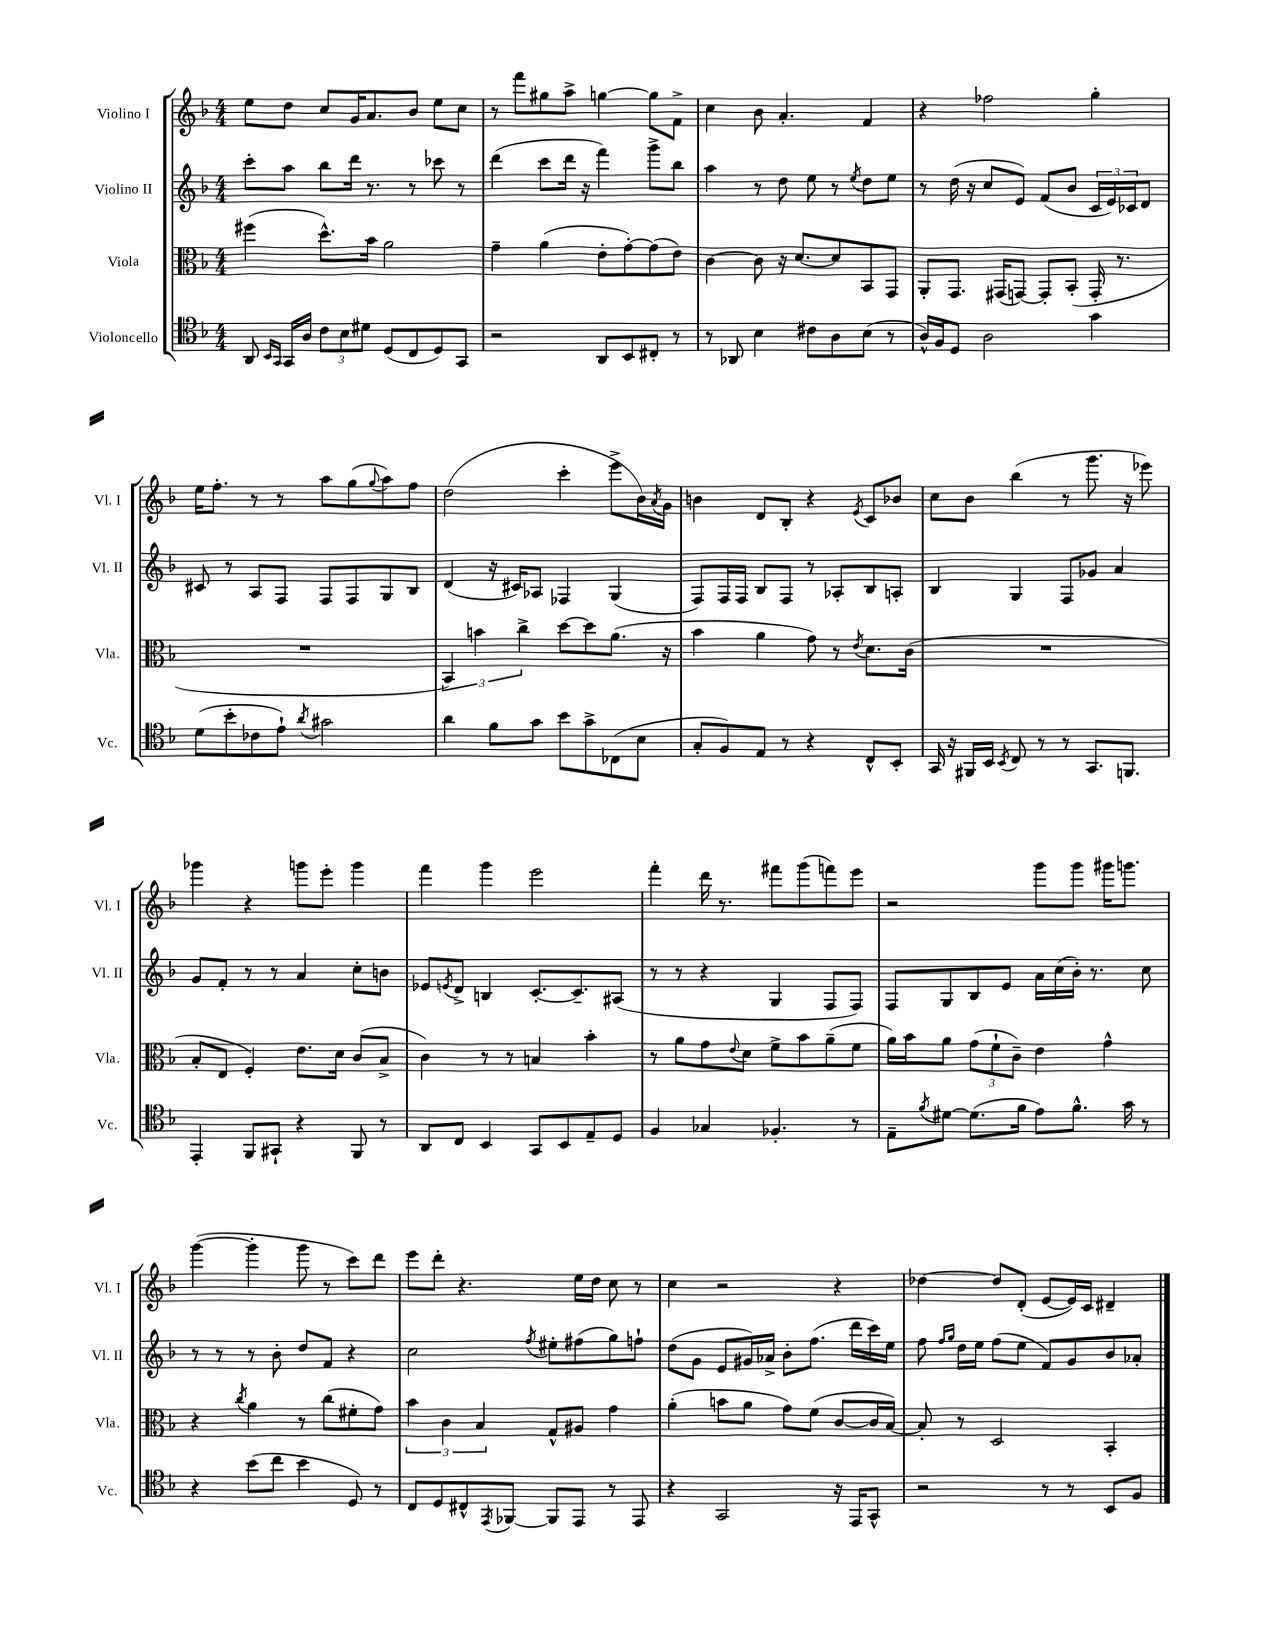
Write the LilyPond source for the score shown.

<<
\new StaffGroup <<
\new Staff = "s0" \with { instrumentName = "Violino I" shortInstrumentName = "Vl. I" } {
    \clef treble \key f \major \numericTimeSignature \time 4/4
    e''8 d''8 c''8 g'16 a'8. bes'8 e''8 c''8 |
    r8 f'''8 gis''8 a''8-> g''4~ g''8 f'8-> |
    c''4 bes'8 a'4.-. f'4 |
    r4 fes''2 g''4-. |
    e''16 f''8.-. r8 r8 a''8 g''8( \appoggiatura { g''8 } a''8) f''8 |
    d''2( c'''4-. e'''8-> bes'16) \acciaccatura { a'8 } g'16 |
    b'4 d'8 bes8-. r4 \acciaccatura { e'8 } c'8 bes'8 |
    c''8 bes'8 bes''4( r8 g'''8. r16 ees'''8) |
    ges'''4 r4 g'''8 e'''8-. g'''4 |
    f'''4 g'''4 e'''2 |
    f'''4-. d'''16 r8. fis'''8 g'''8( f'''8) e'''8 |
    r2 g'''8 g'''8 gis'''16 g'''8. |
    g'''4~( g'''4-. g'''8 r8 c'''8) d'''8 |
    e'''8 d'''8-. r4. e''16 d''16 c''8 r8 |
    c''4 r2 r4 |
    des''4~ des''8 d'8-.( e'8~ e'16) c'16 dis'4-- \bar "|." |
}
\new Staff = "s1" \with { instrumentName = "Violino II" shortInstrumentName = "Vl. II" } {
    \clef treble \key f \major \numericTimeSignature \time 4/4
    c'''8-. a''8 bes''8 d'''16 r8. r8 ces'''8 r8 |
    d'''4( c'''8 d'''16 r16 f'''4) g'''8-> bes''8 |
    a''4 r8 d''8 e''8 r8 \acciaccatura { e''8 } d''8 e''8 |
    r8 d''16( r16 c''8 e'8) f'8( bes'8 \tuplet 3/2 { c'16 e'16) ces'16 } d'8 |
    cis'8 r8 a8 f8 f8 f8 g8 bes8 |
    d'4( r16 cis'16) aes8 fes4 g4( |
    f8) f16 f16 bes8 f8 r8 aes8-. bes8 a8-. |
    bes4 g4 f8 ges'8 a'4 |
    g'8 f'8-. r8 r8 a'4 c''8-. b'8 |
    ees'8 \acciaccatura { e'8 } d'8-> b4 c'8.~-. c'8.-- ais8( |
    r8 r8 r4 g4 f8 f8) |
    f8 g8 bes8 e'8 a'16 c''16( bes'16-.) r8. c''8 |
    r8 r8 r8 bes'8-. d''8 f'8 r4 |
    c''2 \acciaccatura { f''8 } eis''8-. fis''8( g''8) f''8-! |
    d''8( g'8 e'8 gis'16) aes'16-> bes'8-. f''8.( d'''16 c'''16) e''16 |
    f''8 \grace { f''16 g''16 } d''16 e''16 f''8( e''8 f'8) g'8 bes'8 aes'8-. \bar "|." |
}
\new Staff = "s2" \with { instrumentName = "Viola" shortInstrumentName = "Vla." } {
    \clef alto \key f \major \numericTimeSignature \time 4/4
    fis''4( d''8.-^) bes'16 a'2 |
    g'4-- a'4( e'8-. g'8~-.) g'8( e'8) |
    c'4~ c'8 r16 d'8.~ d'8 bes,8 g,8 |
    a,8-. g,8. gis,16( g,8~) g,8-. bes,8-.( g,16-. r8. |
    R1 |
    \tuplet 3/2 { bes,4) b'4 c''4-> } d''8~ d''8 a'8.( r16 |
    bes'4 a'4 g'8) r8 \acciaccatura { e'8 } d'8. c'16( |
    R1 |
    bes8-. e8 f4-.) e'8. d'16 c'8( bes8-> |
    c'4) r8 r8 b4 bes'4-. |
    r8 a'8 g'8 \appoggiatura { e'8 } d'8 f'8-> bes'8 a'8--( f'8 |
    a'16) bes'16 a'8 \tuplet 3/2 { g'8( f'8-! c'8--) } e'4 g'4-^ |
    r4 \acciaccatura { c''8 } a'4 r8 c''8( fis'8-. g'8) |
    \tuplet 3/2 { bes'4 c'4 bes4 } g8-^ ais8 g'4 |
    a'4-.( b'8 a'8 g'8) f'8( c'8~ c'16 bes16~) |
    bes8-. r8 d2 bes,4-. \bar "|." |
}
\new Staff = "s3" \with { instrumentName = "Violoncello" shortInstrumentName = "Vc." } {
    \clef tenor \key f \major \numericTimeSignature \time 4/4
    a,8 \grace { bes,16 g,16 } g,16 a16 \tuplet 3/2 { c'8 bes8 dis'8 } d8( c8 d8) g,8 |
    r2 a,8 bes,8 cis8-. r8 |
    r8 aes,8 bes4 cis'8 a8 bes8( r8 |
    a16-^) f16 d8 a2 g'4 |
    d'8( bes'8-. ces'8 e'8-!) \acciaccatura { a'8 } gis'2 |
    a'4 f'8 g'8 bes'8 g'8-> ces8( bes8 |
    g8-. f8) e8 r8 r4 c8-^ bes,8-. |
    g,16 r16 fis,16 bes,16 \acciaccatura { bes,8 } c8 r8 r8 g,8. f,8. |
    e,4-. f,8 gis,8-! r4 f,8 r8 |
    a,8 c8 bes,4 g,8 bes,8 e8-- d8 |
    f4 ges4 fes4.-. r8 |
    e8-- \acciaccatura { f'8 } dis'8~ dis'8.( f'16 e'8) f'8.-^ g'16 r8 |
    r4 bes'8( c''8 bes'4 d8) r8 |
    c8 d8 cis8-^ \acciaccatura { e,8 } fes,8~ fes,8 e,8 r8 e,8 |
    r4 g,2 r16 e,16 g,8-^ |
    r2 r8 r8 bes,8 f8 \bar "|." |
}
>>
>>
\layout { \context { \Score \remove "Bar_number_engraver" } }
